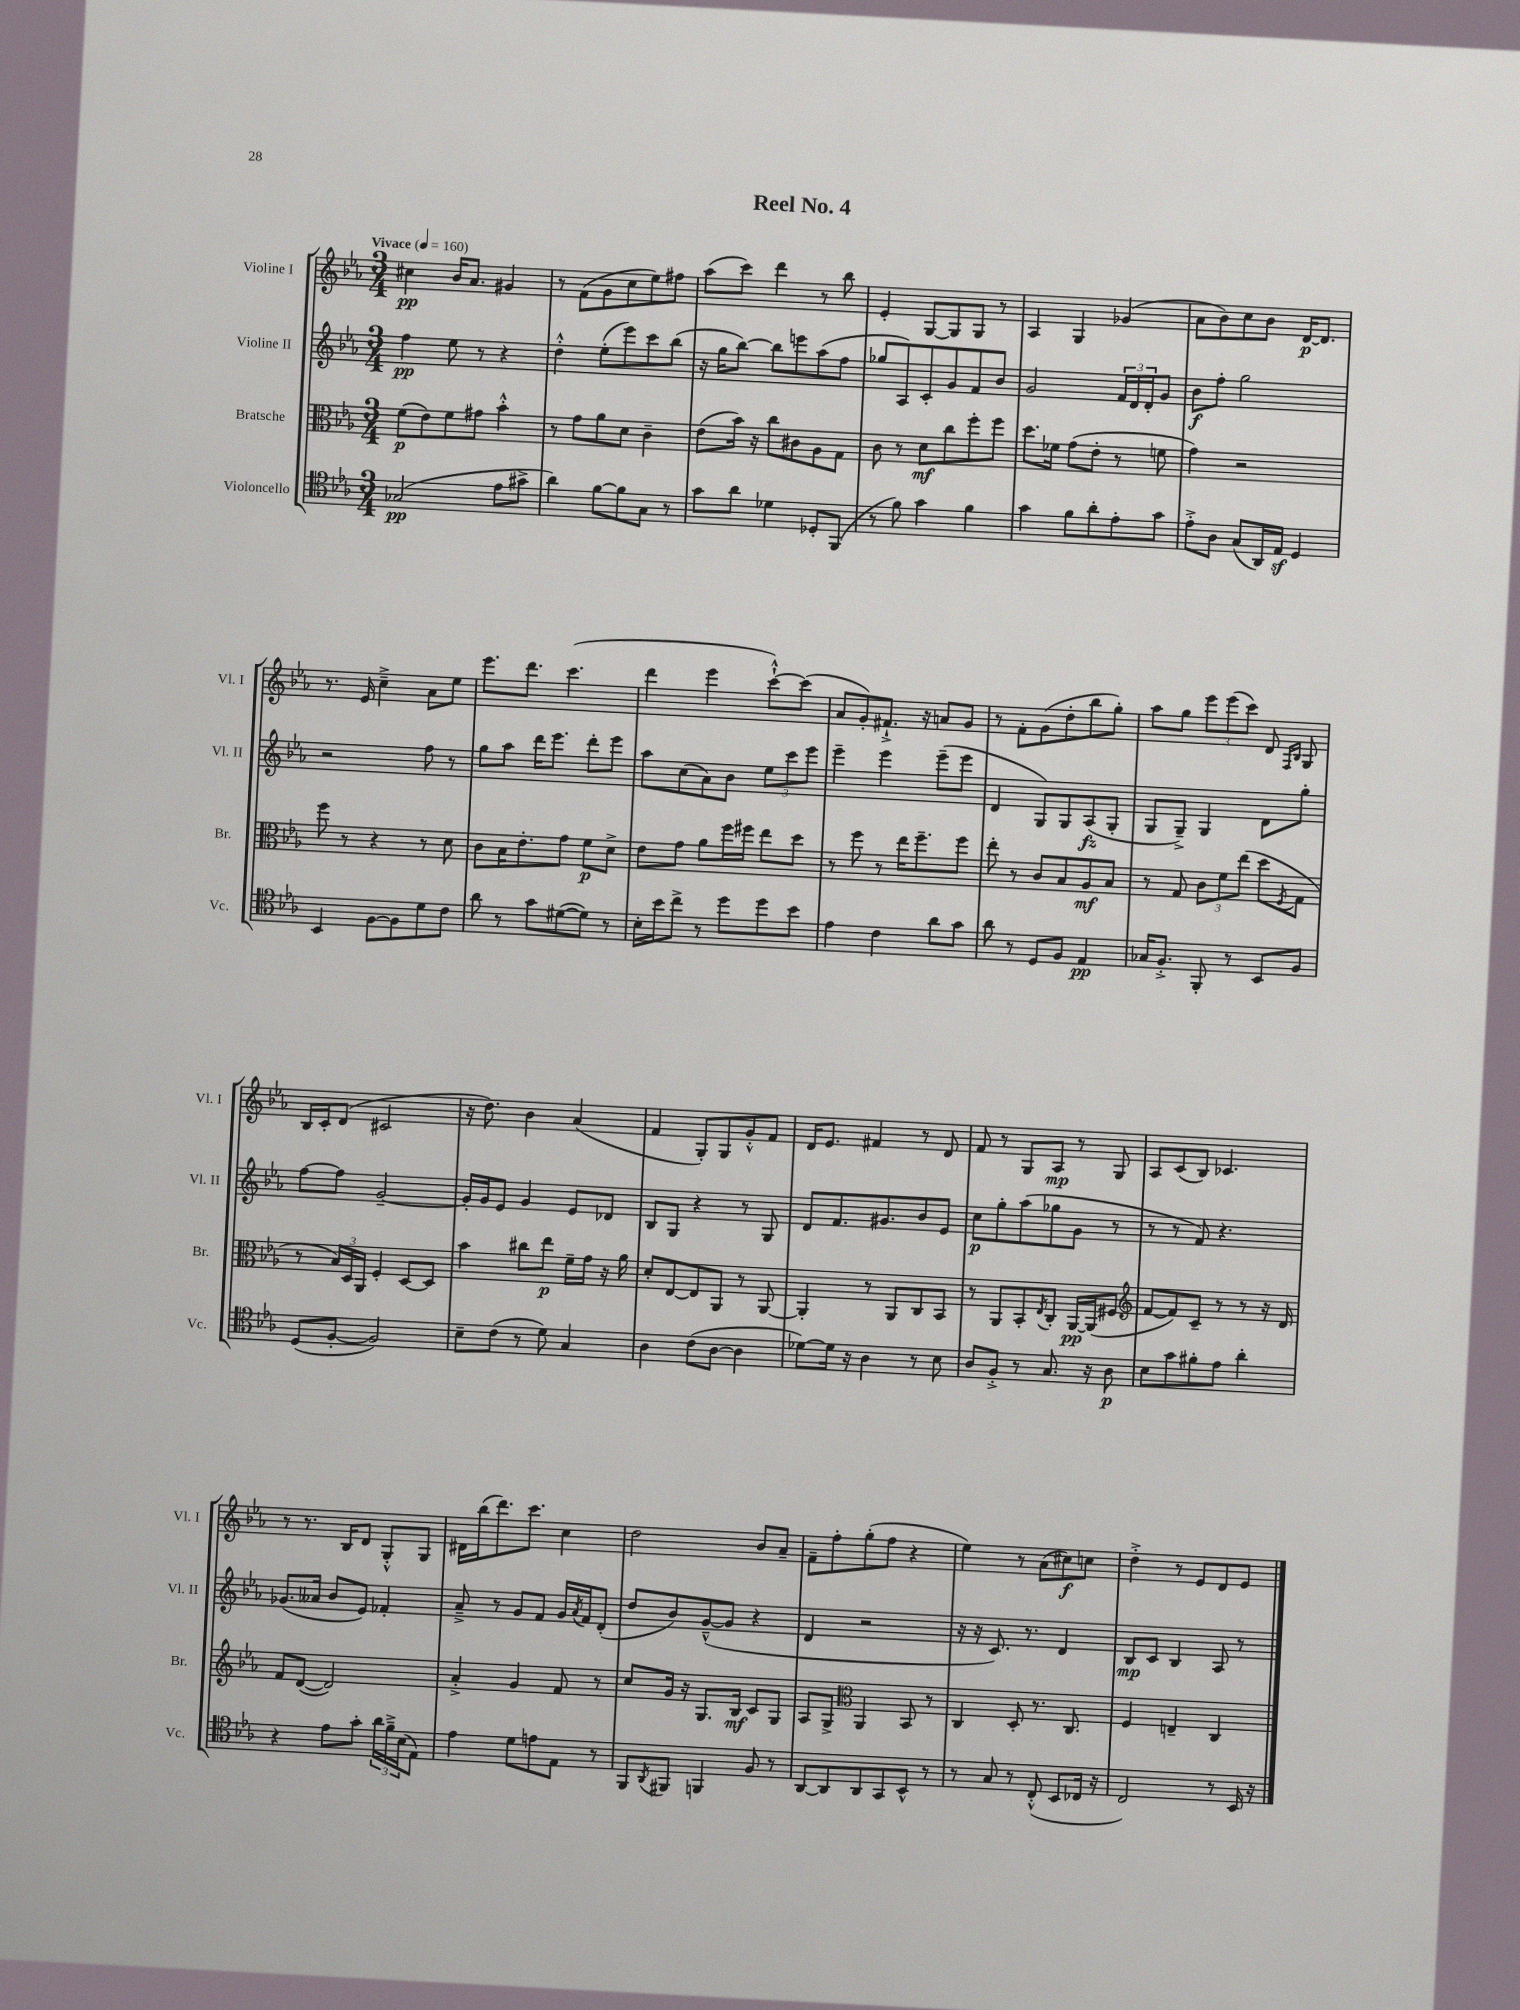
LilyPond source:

\header { title = "Reel No. 4" }
<<
\new StaffGroup <<
\new Staff = "s0" \with { instrumentName = "Violine I" shortInstrumentName = "Vl. I" } {
    \clef treble \key ees \major \numericTimeSignature \time 3/4 \tempo "Vivace" 4 = 160
    cis''4\pp bes'16 aes'8. gis'4 |
    r8 f'8( g'8 c''8 ees''8) fis''8 |
    aes''8( c'''8) d'''4 r8 bes''8 |
    ees'4-. g8~ g8 g8 r8 |
    aes4 g4 ges'4( |
    aes'8 bes'8) c''8 bes'8 d'16~\p d'8. |
    r8. ees'16 c''4---> aes'8 ees''8 |
    ees'''8. d'''8. c'''4.( |
    d'''4 ees'''4 c'''8~-!-^) c'''8( |
    aes'8 g'8-.) fis'8.-!-> r16 a'8 g'8 |
    r8 f'8-. g'8( d''8-. bes''8 g''8-.) |
    aes''8 g''8 \tuplet 3/2 { ees'''8 ees'''8( c'''8) } d'8 \grace { f16 bes16 } g8 |
    bes16 c'16-. d'8( cis'2 |
    r16 d''8.) bes'4 aes'4( |
    f'4 g8-.) g8 g'8-.-^ f'8 |
    d'16 ees'8. fis'4 r8 d'8 |
    f'8 r8 g8 aes8\mp r8 g8 |
    aes8 c'8( bes8) ces'4. |
    r8 r8. bes16 d'8 g8-.-^ g8 |
    dis'16 bes''16( d'''8.) c'''8. c''4 |
    d''2 bes'8 aes'8-- |
    f'8-- f''8-. g''8-.( f''8 r4 |
    ees''4) r8 aes'8( cis''8\f) c''8 |
    d''4-.-> r8 ees'8 d'8 ees'8 \bar "|." |
}
\new Staff = "s1" \with { instrumentName = "Violine II" shortInstrumentName = "Vl. II" } {
    \clef treble \key ees \major \numericTimeSignature \time 3/4
    f''4\pp ees''8 r8 r4 |
    d''4-.-^ ees''8-.( ees'''8) c'''8 bes''8( |
    r16 g''16 bes''8~) bes''8 e'''8 aes''8( f''8 |
    ges''8 aes8) c'8-. g'8 f'8 bes'8 |
    g'2 \tuplet 3/2 { f'16 d'16 d'16-. } g'8 |
    bes'8\f f''8-. g''2 |
    r2 f''8 r8 |
    g''8 aes''8 d'''16 ees'''8. d'''8-. ees'''8 |
    aes''8 c''8( aes'8) bes'8 \tuplet 3/2 { ees''8 c'''8 ees'''8 } |
    ees'''4-- ees'''4 ees'''8--( ees'''8 |
    d'4 g8) g8 aes8\fz( g8-. |
    g8 g8--->) g4 d'8 g''8-. |
    f''8~ f''8 g'2~-- |
    g'16-. g'16 ees'8 g'4 ees'8 des'8 |
    bes8 g8 r4 r8 g8 |
    d'8 f'8. gis'8. bes'8 ees'8 |
    c''8\p g''8-. aes''8( ges''8 g'8 r8 |
    r8 r8 f'8) r4. |
    ges'8.( aeses'16 bes'8 ees'8) fes'4-. |
    aes'8---> r8 g'8 f'8 g'16 \acciaccatura { aes'8 } f'16 d'8-.( |
    d''8 bes'8) g'8~---^( g'8 r4 |
    d'4 r2 |
    r16 r16 c'8.) r8. d'4 |
    bes8\mp c'8 bes4 aes8 r8 \bar "|." |
}
\new Staff = "s2" \with { instrumentName = "Bratsche" shortInstrumentName = "Br." } {
    \clef alto \key ees \major \numericTimeSignature \time 3/4
    f'8\p( ees'8) f'8 gis'8 bes'4-.-^ |
    r8 g'8 aes'8 d'8 c'4-- |
    ees'8( bes'16) r16 c''8 cis'8 aes8 g8 |
    c'8 r8 d'8\mf c''8 f''8-. f''8 |
    d''8. fes'16 g'8( ees'8-. r8 f'8 |
    g'4) r2 |
    f''8 r8 r4 r8 d'8 |
    c'8 bes16 ees'8.-. g'8 f'8\p d'8-> |
    ees'8 g'8 aes'8 f''16 fis''16 ees''8 d''8 |
    r8 f''8 r8 ees''16 f''8.-- f''8 |
    ees''8-. r8 c'8 bes8 aes8\mf bes8 |
    r8 g8 \tuplet 3/2 { c'8 f'8 ees''8( } d''8 \acciaccatura { f8 } g8 |
    r8 \tuplet 3/2 { bes16) d16 aes,16 } f4-. d8~ d8 |
    bes'4 cis''8 ees''8\p f'16-- g'16 r16 aes'16 |
    d'8-. ees8~ ees8 aes,8 r8 aes,8~ |
    aes,4-. r8 aes,8 c8 bes,8 |
    r8 aes,8 bes,8-. \acciaccatura { ees8 } c8-. aes,16~\pp aes,16( fis8 |
    \clef treble f'8~ f'8) c'8-- r8 r8 r16 d'16 |
    f'8 d'8~( d'2) |
    aes'4-.-> g'4 f'8 r8 |
    c''8 g'16 r16 g8. bes16\mf c'8 g8 |
    aes8 g8-> \clef alto aes,4 bes,8 r8 |
    c4 d8-. r8. c8. |
    f4 e4-- c4 \bar "|." |
}
\new Staff = "s3" \with { instrumentName = "Violoncello" shortInstrumentName = "Vc." } {
    \clef tenor \key ees \major \numericTimeSignature \time 3/4
    ges2\pp( ees'8 gis'8-> |
    aes'4) f'8~ f'8 g8 r8 |
    g'8 aes'8 des'4 des8-. f,8( |
    r8 f'8) g'4 f'4 |
    g'4 f'8 aes'8-. ees'8-. g'8 |
    ees'8-.-> aes8 g8( aes,16) ees16\sf d4 |
    bes,4 f8~ f8 d'8 c'8 |
    aes'8 r8 g'8 dis'8~( dis'8) r8 |
    bes16-. bes'16 c''8-> r8 d''8 d''8 bes'8 |
    ees'4 c'4 aes'8 g'8 |
    aes'8 r8 d8 f8 ees4\pp |
    ges16 f8.-.-> f,8-. r8 bes,8 f8 |
    d8( f8~-. f2) |
    bes8-- c'8( r8 d'8) g4 |
    aes4 c'8( aes8~ aes4 |
    des'8~) des'16 r16 aes4 r8 bes8 |
    aes8 f8-.-> r8 g8. r16 aes8\p |
    bes8 g'8 fis'8-. ees'8 aes'4-. |
    r4 ees'8 g'8-. \tuplet 3/2 { aes'16 f'16---> bes16( } ees8) |
    ees'4 d'8 e'8 ees8 r8 |
    f,8 \acciaccatura { aes,8 } fis,8 f,4 f8 r8 |
    aes,8~ aes,8 aes,8 g,8 bes,8-^ r8 |
    r8 g8 r8 c8-.-^( bes,8 ces16 r16 |
    c2) r8 bes,16 r16 \bar "|." |
}
>>
>>
\layout { \context { \Score \remove "Bar_number_engraver" } }
